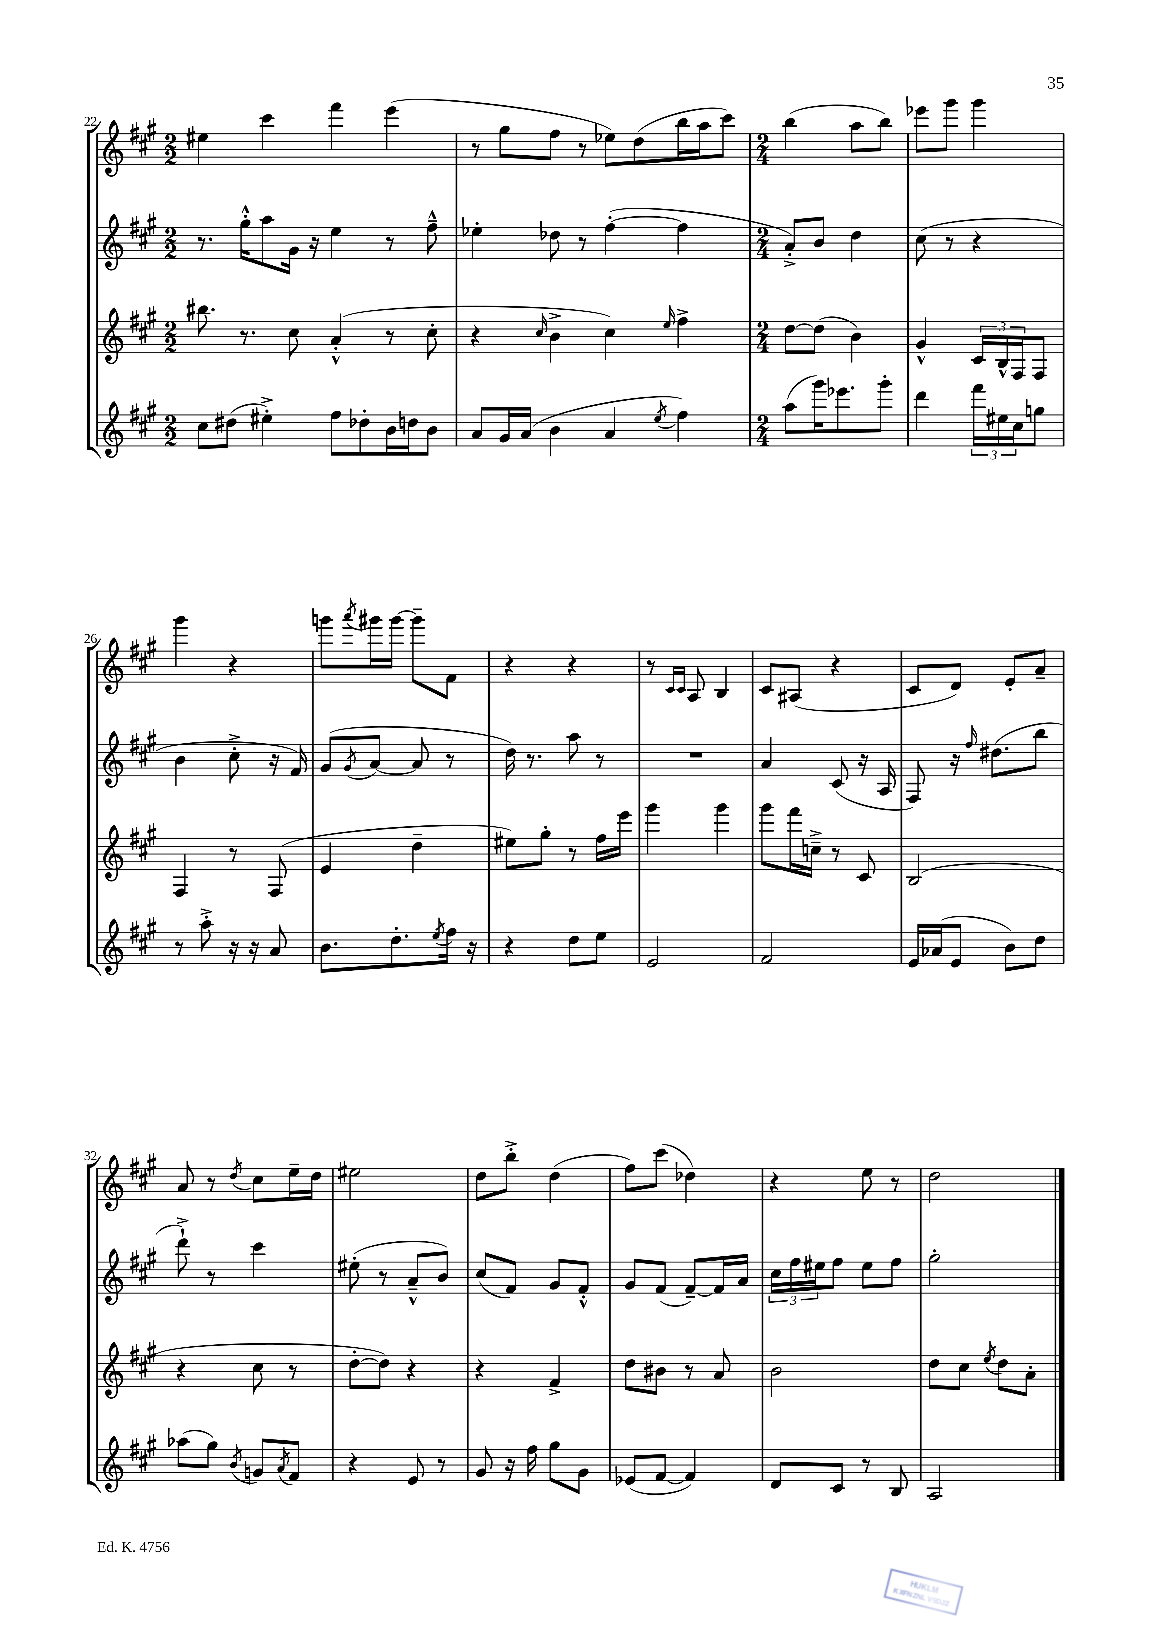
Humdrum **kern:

**kern	**kern	**kern	**kern
*staff4	*staff3	*staff2	*staff1
*clefG2	*clefG2	*clefG2	*clefG2
*k[f#c#g#]	*k[f#c#g#]	*k[f#c#g#]	*k[f#c#g#]
*M2/2	*M2/2	*M2/2	*M2/2
8cc#	8.bb#	8.r	4ee#
(8dd#	.	.	.
.	8.r	16gg#'^^	.
4ee#'^)	.	8aa	4ccc#
.	8cc#	16g#	.
.	.	16r	.
8ff#	(4a'^^	4ee	4fff#
8dd-'	.	.	.
16b	8r	8r	(4eee
16dd	.	.	.
8b	8cc#'	8ff#~^^	.
=	=	=	=
8a	4r	4ee-'	8r
16g#	.	.	8gg#
(16a	.	.	.
.	16qqcc#	.	.
4b	4b^	8dd-	8ff#
.	.	8r	8r
4a	4cc#)	([4ff#'	8ee-)
.	.	.	(8dd
8qee	16qqee	.	.
4ff#)	4ff#^	4ff#]	16bb
.	.	.	16aa
.	.	.	8ccc#)
=	=	=	=
*M2/4	*M2/4	*M2/4	*M2/4
(8aa	[8dd	8a'^)	(4bb
16ggg#)	(8dd]	8b	.
8.eee-	.	.	.
.	4b)	4dd	8aa
8ggg#'	.	.	8bb)
=	=	=	=
4ddd	4g#^^	(8cc#	8eee-
.	.	8r	8ggg#
24fff#	24c#	4r	4ggg#
24ee#	24B^^	.	.
24cc#	24F#	.	.
8gg	8F#	.	.
=	=	=	=
8r	4F#	4b	4ggg#
8aa'^	.	.	.
16r	8r	8cc#'^	4r
16r	.	.	.
8a	(8F#	16r	.
.	.	16f#)	.
=	=	=	=
8.b	4e	(8g#	8ggg
.	.	8qg#	8qaaa
.	.	[8a	16ggg#
8.dd'	.	.	[16ggg#
.	4dd~	8a]	8ggg#~]
8qee	.	.	.
16ff#	.	8r	8f#
16r	.	.	.
=	=	=	=
4r	8ee#)	16dd)	4r
.	.	8.r	.
.	8gg#'	.	.
8dd	8r	8aa	4r
8ee	16ff#	8r	.
.	16eee	.	.
=	=	=	=
2e	4ggg#	2r	8r
.	.	.	16qqc#
.	.	.	16qqc#
.	.	.	8A
.	4ggg#	.	4B
=	=	=	=
2f#	8ggg#	4a	8c#
.	16fff#	.	(8A#
.	16cc~^	.	.
.	8r	(8c#	4r
.	8c#	16r	.
.	.	16A	.
=	=	=	=
16e	(2B	8F#)	8c#
(16a-	.	.	.
8e	.	16r	8d)
.	.	16qqff#	.
.	.	(8.dd#	.
8b)	.	.	8e'
8dd	.	8bb	8a~
=	=	=	=
(8aa-	4r	8ddd`^)	8a
8gg#)	.	8r	8r
8qb	.	.	8qdd
8g	8cc#	4ccc#	8cc#
8qa	.	.	.
8f#	8r	.	16ee~
.	.	.	16dd
=	=	=	=
4r	[8dd'	(8ee#'	2ee#
.	8dd])	8r	.
8e	4r	8a~^^	.
8r	.	8b)	.
=	=	=	=
8g#	4r	(8cc#	8dd
16r	.	8f#)	8bb'^
16ff#	.	.	.
8gg#	4f#^	8g#	(4dd
8g#	.	8f#'^^	.
=	=	=	=
(8e-	8dd	8g#	8ff#)
[8f#	8b#	(8f#	(8ccc#
4f#])	8r	[8f#~)	4dd-)
.	8a	16f#]	.
.	.	16a	.
=	=	=	=
8d	2b	24cc#	4r
.	.	24ff#	.
.	.	24ee#	.
8c#	.	8ff#	.
8r	.	8ee#	8ee
8B	.	8ff#	8r
=	=	=	=
2A	8dd	2gg#'	2dd
.	8cc#	.	.
.	8qee	.	.
.	8dd	.	.
.	8a'	.	.
==	==	==	==
*-	*-	*-	*-
